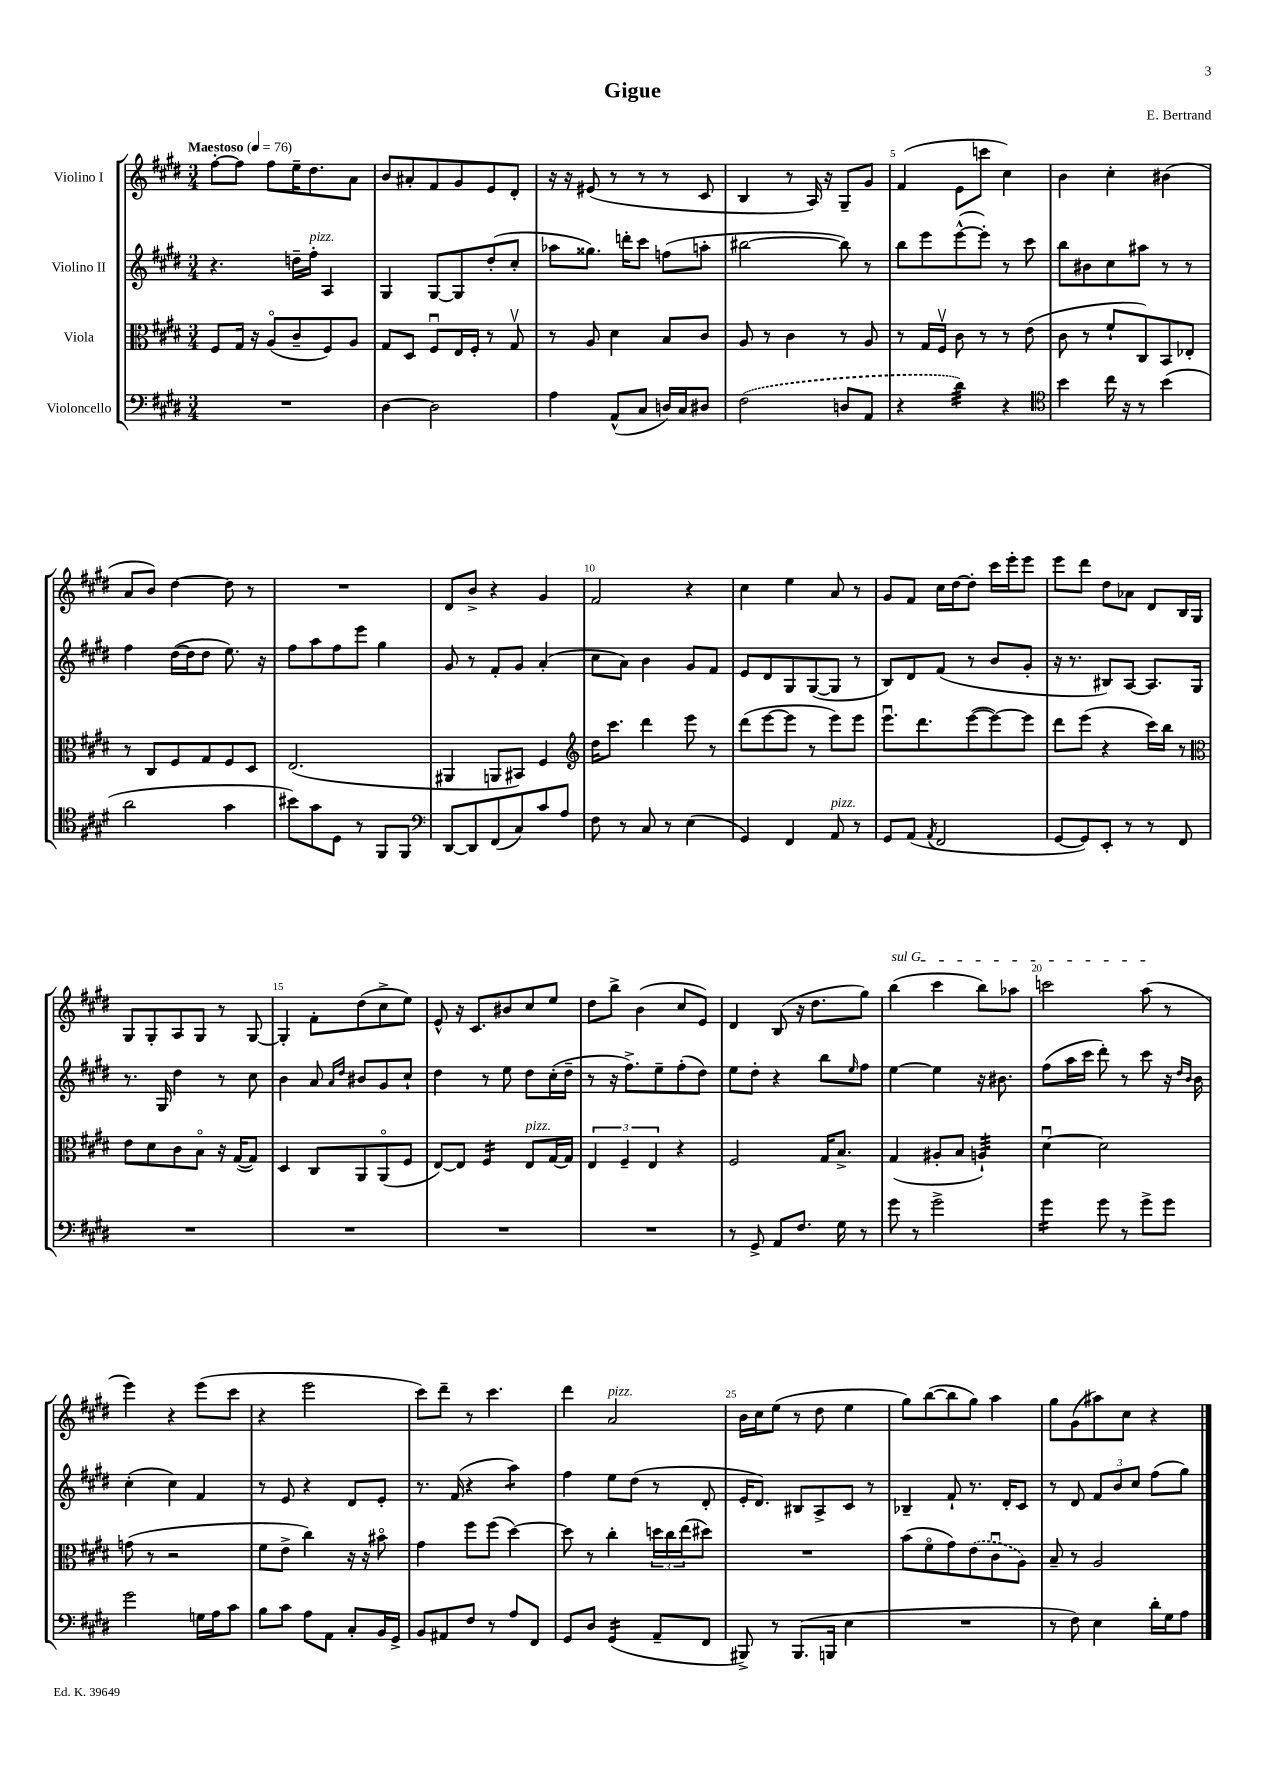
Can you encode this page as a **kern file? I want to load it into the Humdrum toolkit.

**kern	**kern	**kern	**kern
*staff4	*staff3	*staff2	*staff1
*clefF4	*clefC3	*clefG2	*clefG2
*k[f#c#g#d#]	*k[f#c#g#d#]	*k[f#c#g#d#]	*k[f#c#g#d#]
*M3/4	*M3/4	*M3/4	*M3/4
*MM76	*MM76	*MM76	*MM76
2.r	8F#	4.r	[8ff#'
.	16G#	.	8ff#]
.	16r	.	.
.	(8Ao	.	8ff#
.	8c#~	16dd~	16ee~
.	.	16ff#'	8.dd#
.	8F#)	4A	.
.	8A	.	8a
=	=	=	=
[4D#	8G#	4G#	8b
.	8D#	.	8a#'
2D#]	8F#u	[8G#	8f#
.	16E	8G#]	8g#
.	16F#'	.	.
.	8r	(8dd#'	8e
.	8G#v	8cc#'	8d#'
=	=	=	=
4A	8r	8aa-	16r
.	.	.	16r
.	8A	8.gg##)	(8e#
(8AA^^	4d#	.	8r
.	.	16ddd'	.
8C#	.	8ccc#	8r
16D)	8B	(8ff	8r
16C#	.	.	.
8D#	8c#	8aa'	8c#
=	=	=	=
(2F#	8A	[2bb#	4B
.	8r	.	.
.	4c#	.	8r
.	.	.	16A)
.	.	.	16r
8D	8r	8bb#])	8G#~
8AA	8A	8r	8g#
=	=	=	=
4r	8r	8bb	(4f#
.	16G#	8eee	.
.	16F#v	.	.
4d#)	8c#	([8eee^^	8e
.	8r	8eee'])	8ccc
4r	8r	8r	4cc#)
.	(8e	8ccc#	.
=	=	=	=
*clefC4	*	*	*
4b	8c#	8bb	4b
.	8r	8b#	.
16cc#	8f#`	8cc#	4cc#'
16r	.	.	.
8r	8C#)	8aa#	.
(4b	8BB	8r	(4b#
.	8E-'	8r	.
=	=	=	=
2a	8r	4ff#	8a
.	8C#	.	8b)
.	8F#	([16dd#	[4dd#
.	.	16dd#]	.
.	8G#	8dd#	.
4g#	8F#	8.ee)	8dd#]
.	8D#	.	8r
.	.	16r	.
=	=	=	=
8b#)	(2.E	8ff#	2.r
8g#	.	8aa	.
8D#	.	8ff#	.
8r	.	8eee	.
8FF#	.	4gg#	.
8FF#	.	.	.
=	=	=	=
*clefF4	*	*	*
[8DD#	4AA#	8g#	8d#
8DD#]	.	8r	8b^
(8FF#	8AA	8f#'	4r
8C#)	8BB#)	8g#	.
8c#	4F#	(4a'	4g#
8A	.	.	.
=	=	=	=
*	*clefG2	*	*
8F#	16dd#	8cc#	2f#
.	8.ccc#	.	.
8r	.	8a)	.
8C#	4ddd#	4b	.
8r	.	.	.
(4E	8eee	8g#	4r
.	8r	8f#	.
=	=	=	=
4GG#)	(8ddd#	8e	4cc#
.	[8eee	8d#	.
4FF#	8eee]	8G#	4ee
.	8r	([8G#	.
8AA	8eee)	8G#]	8a
8r	8eee	8r	8r
=	=	=	=
8GG#	8.eeeu	8B)	8g#
(8AA	.	8d#	8f#
.	8.ddd#	.	.
8qAA	.	.	.
2FF#	.	(8f#	16cc#
.	.	.	[16dd#
.	([8eee	8r	8dd#']
.	8eee_)	8b	16ccc#
.	.	.	16eee'
.	8eee]	8g#'	8eee
=	=	=	=
[8GG#	8ddd#	16r	8eee
.	.	8.r	.
8GG#])	(8eee	.	8ddd#
8EE'	4r	8B#)	8dd#
8r	.	[8A	8a-
8r	16ccc#)	8.A]	8d#
.	16bb	.	.
8FF#	8r	.	16B
.	.	16G#	16G#
=	=	=	=
*	*clefC3	*	*
2.r	8e	8.r	8G#
.	8d#	.	8G#'
.	.	16G#	.
.	8c#	4dd#	8A
.	8Bo	.	8G#
.	16r	8r	8r
.	([16G#	.	.
.	8G#])	8cc#	[8G#
=	=	=	=
2.r	4D#	4b	4G#']
.	8C#	8a	8f#'
.	.	16qqa	.
.	.	16qqdd#	.
.	8AA	8b#	(8dd#
.	(8AAo	8g#	8cc#^
.	8F#	8cc#`	8ee)
=	=	=	=
2.r	[8E)	4dd#	8e^^
.	8E]	.	16r
.	.	.	8.c#
.	4F#	8r	.
.	.	8ee	8b#
.	8E	8dd#	8cc#
.	[16G#	(16cc#'	8ee
.	16G#]	16dd#~	.
=	=	=	=
2.r	6E	8r	8dd#
.	.	16r	8bb^
.	6F#~	.	.
.	.	8.ff#^)	.
.	.	.	(4b
.	6E	.	.
.	.	8ee~	.
.	4r	(8ff#'	8cc#
.	.	8dd#)	8e)
=	=	=	=
8r	2F#	8ee	4d#
8GG#^	.	8dd#'	.
8AA	.	4r	(8B
8.F#	.	.	16r
.	.	.	8.dd#
.	16G#	8bb	.
16G#	8.B^	.	.
.	.	16qqee	.
8r	.	8ff#	8gg#)
=	=	=	=
8g#	(4G#	[4ee	(4bb
8r	.	.	.
2g#^	8A#'	4ee]	4ccc#
.	8B	.	.
.	4A`)	16r	8bb)
.	.	8.b#	.
.	.	.	8aa-
=	=	=	=
4g#	[4d#u	(8ff#	2ccc
.	.	16aa	.
.	.	16ccc#	.
8g#	2d#]	8ddd#')	.
8r	.	8r	.
8g#^	.	8ccc#	(8aa
8g#	.	16r	8r
.	.	16qqdd#	.
.	.	16qqb	.
.	.	16b	.
=	=	=	=
2g#	(8g	(4cc#'	4eee)
.	8r	.	.
.	2r	4cc#)	4r
16G	.	4f#	(8eee
16A	.	.	.
8c#	.	.	8ccc#
=	=	=	=
8B	8f#	8r	4r
8c#	8e^	8e	.
8A	4cc#)	4r	2eee
8AA	.	.	.
8C#'	16r	8d#	.
.	16r	.	.
16BB	8b#o	8e'	.
16GG#^	.	.	.
=	=	=	=
8BB	4g#	8.r	8ccc#)
8AA#	.	.	8ddd#~
.	.	(16f#	.
8F#	8ff#	4r	8r
8r	(8ff#	.	4.ccc#
8A	[4dd#)	4aa)	.
8FF#	.	.	.
=	=	=	=
8GG#	8dd#]	4ff#	4ddd#
8D#	8r	.	.
(4GG#	4cc#'	8ee	2a
.	.	(8dd#	.
8AA~	24dd	8r	.
.	24cc#	.	.
.	(24ee	.	.
8FF#	8dd#)	8d#'	.
=	=	=	=
8BBB#^)	2.r	16e'	16b
.	.	8.d#)	16cc#
8r	.	.	(8ee
(8.BBB#	.	8B#	8r
.	.	8A^	8dd#
16BBB	.	.	.
4E	.	8c#	4ee
.	.	8r	.
=	=	=	=
2.r	(8b	4B-~	8gg#)
.	8f#o	.	([8bb
.	8g#)	8f#`	8bb]
.	(8e	8.r	8gg#)
.	8c#u	.	4aa
.	.	16d#'	.
.	8A)	8c#	.
=	=	=	=
8r	8B~	8r	8gg#
8F#)	8r	8d#	(8g#
4E	2A	12f#	8aa#)
.	.	12b	.
.	.	.	8cc#
.	.	12cc#	.
16d#'	.	(8ff#	4r
16G#	.	.	.
8A	.	8gg#)	.
==	==	==	==
*-	*-	*-	*-
